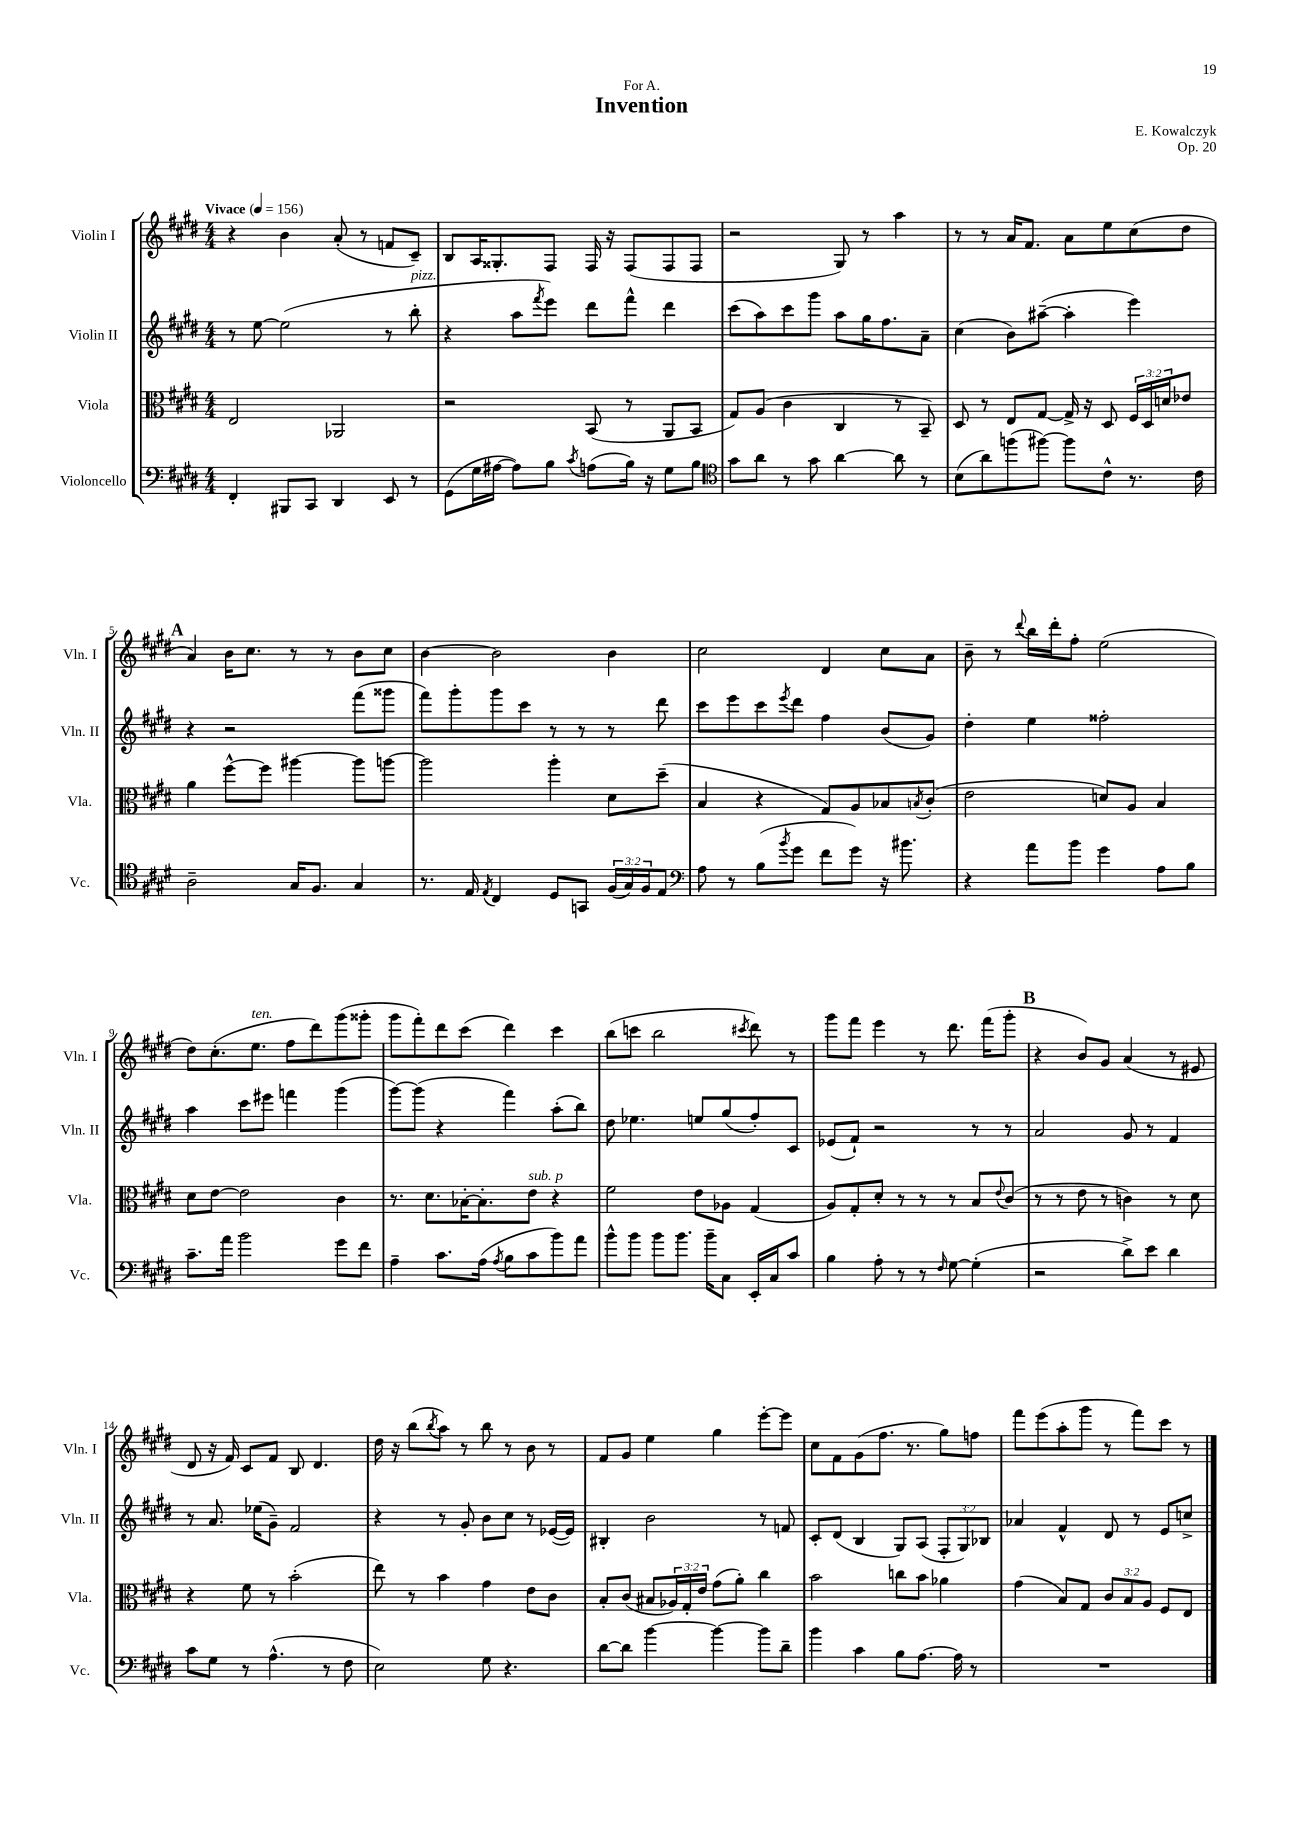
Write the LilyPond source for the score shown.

\header { title = "Invention" composer = "E. Kowalczyk" dedication = "For A." opus = "Op. 20" }
<<
\new StaffGroup <<
\new Staff = "s0" \with { instrumentName = "Violin I" shortInstrumentName = "Vln. I" } {
    \clef treble \key e \major \numericTimeSignature \time 4/4 \tempo "Vivace" 4 = 156
    r4 b'4 a'8-.( r8 f'8 cis'8--) |
    b8 a16 gisis8.-. fis8 fis16 r16 fis8( fis8 fis8 |
    r2 gis8) r8 a''4 |
    r8 r8 a'16 fis'8. a'8 e''8 cis''8( dis''8 |
    \mark \markup { \bold "A" } a'4) b'16 cis''8. r8 r8 b'8 cis''8 |
    b'4~ b'2 b'4 |
    cis''2 dis'4 cis''8 a'8 |
    b'8-- r8 \appoggiatura { dis'''8 } b''16 dis'''16-. fis''8-. e''2( |
    dis''8) cis''8.-.( e''8.^\markup { \italic "ten." } fis''8 dis'''8) gis'''8( gisis'''8-. |
    gis'''8 fis'''8-.) dis'''8 cis'''8( dis'''4) cis'''4 |
    b''8( c'''8 b''2 \acciaccatura { cis'''8 } dis'''8) r8 |
    gis'''8 fis'''8 e'''4 r8 dis'''8. fis'''16( gis'''8-. |
    \mark \markup { \bold "B" } r4 b'8) gis'8 a'4( r8 eis'8 |
    dis'8 r16 fis'16) cis'8 fis'8 b8 dis'4. |
    dis''16 r16 b''8( \acciaccatura { b''8 } a''8) r8 b''8 r8 b'8 r8 |
    fis'8 gis'8 e''4 gis''4 e'''8~-. e'''8 |
    cis''8 fis'8 gis'8( fis''8. r8. gis''8) f''8 |
    fis'''8 e'''8( a''8-. gis'''8 r8 fis'''8) cis'''8 r8 \bar "|." |
}
\new Staff = "s1" \with { instrumentName = "Violin II" shortInstrumentName = "Vln. II" } {
    \clef treble \key e \major \numericTimeSignature \time 4/4 \override Staff.TupletNumber.text = #tuplet-number::calc-fraction-text
    r8 e''8~ e''2( r8 b''8-.^\markup { \italic "pizz." } |
    r4 a''8 \acciaccatura { fis'''8 } e'''8) dis'''8 fis'''8-^ dis'''4 |
    cis'''8( a''8) cis'''8 gis'''8 a''8 gis''16 fis''8. a'8-- |
    cis''4( b'8) ais''8~--( ais''4-. e'''4) |
    \mark \markup { \bold "A" } r4 r2 fis'''8( gisis'''8 |
    fis'''8) gis'''8-. gis'''8 cis'''8 r8 r8 r8 dis'''8 |
    cis'''8 e'''8 cis'''8 \acciaccatura { e'''8 } dis'''8 fis''4 b'8( gis'8) |
    dis''4-. e''4 fisis''2-. |
    a''4 cis'''8 eis'''8 f'''4 gis'''4( |
    gis'''8~) gis'''8( r4 fis'''4) a''8-.( b''8) |
    dis''8 ees''4. e''8 gis''8( fis''8-.) cis'8 |
    ees'8( fis'8-!) r2 r8 r8 |
    \mark \markup { \bold "B" } a'2 gis'8 r8 fis'4 |
    r8 a'8. ees''16( gis'8--) fis'2 |
    r4 r8 gis'8-. b'8 cis''8 r8 ees'16~( ees'16) |
    bis4-. b'2 r8 f'8 |
    cis'8-. dis'8( b4 gis8) a8( \tuplet 3/2 { fis8-. gis8) bes8 } |
    aes'4 fis'4-^ dis'8 r8 e'8 c''8-> \bar "|." |
}
\new Staff = "s2" \with { instrumentName = "Viola" shortInstrumentName = "Vla." } {
    \clef alto \key e \major \numericTimeSignature \time 4/4 \override Staff.TupletNumber.text = #tuplet-number::calc-fraction-text
    e2 aes,2 |
    r2 b,8( r8 a,8 b,8 |
    gis8) a8( cis'4 cis4 r8 b,8--) |
    dis8 r8 e8 gis8~ gis16-> r16 dis8 \tuplet 3/2 { fis16 dis16 d'16 } ees'8 |
    \mark \markup { \bold "A" } a'4 fis''8~-^ fis''8 ais''4~ ais''8 a''8~ |
    a''2 a''4-. dis'8 dis''8--( |
    b4 r4 gis8) a8 bes8 \acciaccatura { b8 } cis'8-.( |
    e'2 d'8) a8 b4 |
    dis'8 e'8~ e'2 cis'4 |
    r8. dis'8. bes16~-. bes8.-. e'8^\markup { \italic "sub. p" } r4 |
    fis'2 e'8 aes8 gis4( |
    a8) gis8-. dis'8-. r8 r8 r8 b8 \appoggiatura { e'8 } cis'8( |
    \mark \markup { \bold "B" } r8 r8 e'8 r8 c'4) r8 dis'8 |
    r4 fis'8 r8 b'2-.( |
    e''8) r8 b'4 gis'4 e'8 cis'8 |
    b8-. cis'8( bis8 \tuplet 3/2 { aes16) gis16-. e'16 } gis'8( a'8-.) cis''4 |
    b'2 c''8 b'8 aes'4 |
    gis'4( b8) gis8 \tuplet 3/2 { cis'8 b8 a8 } fis8 e8 \bar "|." |
}
\new Staff = "s3" \with { instrumentName = "Violoncello" shortInstrumentName = "Vc." } {
    \clef bass \key e \major \numericTimeSignature \time 4/4 \override Staff.TupletNumber.text = #tuplet-number::calc-fraction-text
    fis,4-. bis,,8 cis,8 dis,4 e,8 r8 |
    gis,8( gis16 ais16~ ais8) b8 \acciaccatura { cis'8 } a8( b16) r16 gis8 b8 |
    \clef tenor gis'8 a'8 r8 gis'8 a'4~ a'8 r8 |
    b8( a'8) f''8( fis''8~) fis''8 cis'8-^ r8. cis'16 |
    \mark \markup { \bold "A" } a2-- gis16 fis8. gis4 |
    r8. e16 \acciaccatura { e8 } cis4 dis8 g,8 \tuplet 3/2 { fis16( gis16) fis16 } e8 |
    \clef bass a8 r8 b8( \acciaccatura { b'8 } gis'8 fis'8 gis'8) r16 bis'8. |
    r4 a'8 b'8 gis'4 a8 b8 |
    cis'8.-- a'16 b'2 gis'8 fis'8 |
    a4-- cis'8. a16( \acciaccatura { a8 } b8 cis'8 b'8) a'8 |
    b'8-^ b'8 b'8 b'8. b'16-- cis8 e,16-. cis16 cis'8 |
    b4 a8-. r8 r8 \grace { fis16 } gis8~ gis4-.( |
    \mark \markup { \bold "B" } r2 dis'8->) e'8 dis'4 |
    cis'8 gis8 r8 a4.-^( r8 fis8 |
    e2) gis8 r4. |
    dis'8~ dis'8 b'4~ b'4~ b'8 dis'8-- |
    b'4 cis'4 b8 a8.~ a16 r8 |
    R1 \bar "|." |
}
>>
>>
